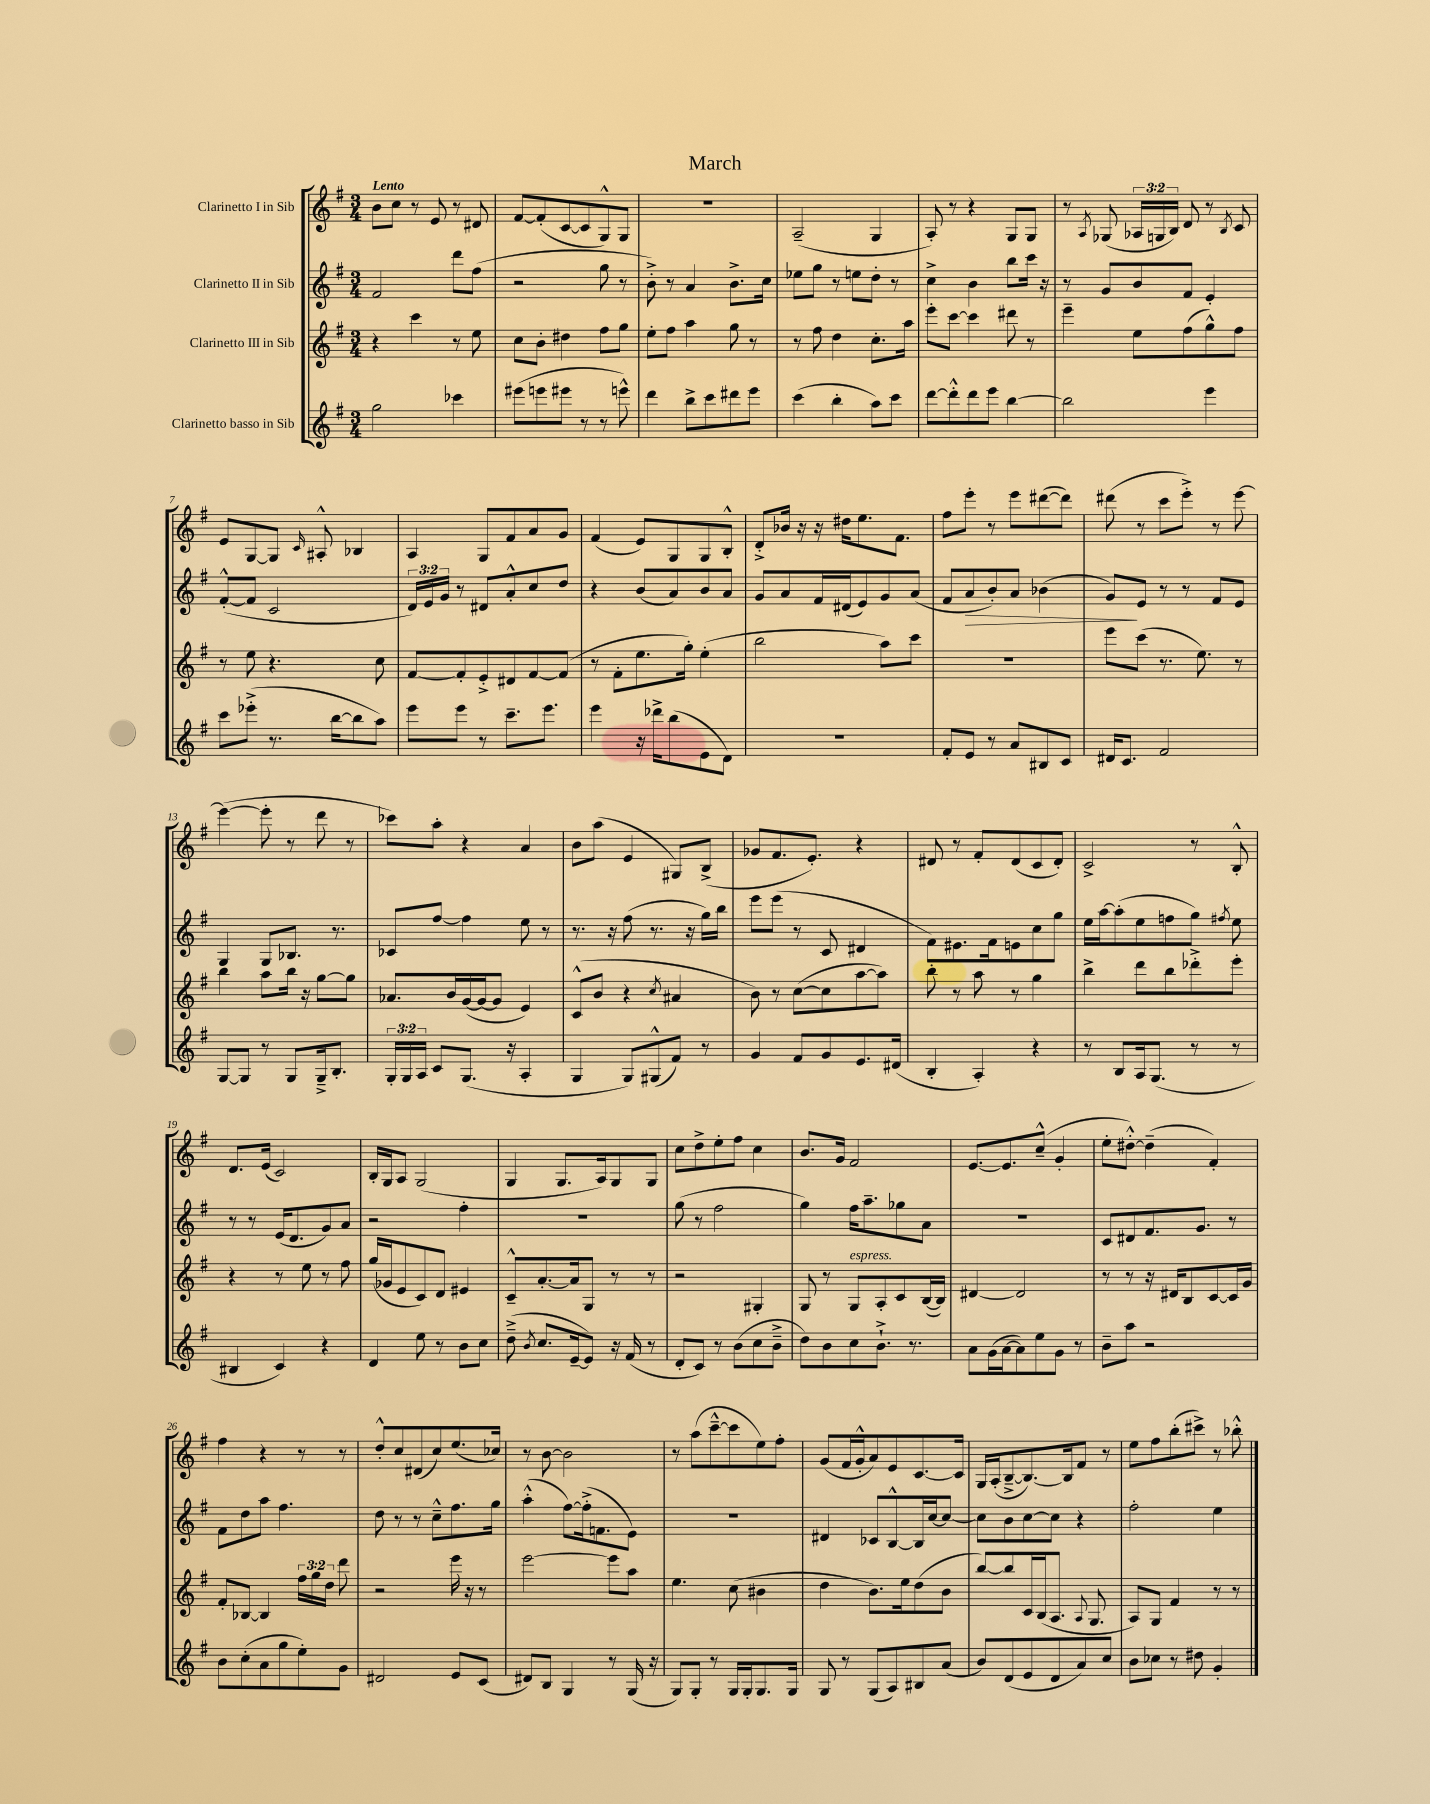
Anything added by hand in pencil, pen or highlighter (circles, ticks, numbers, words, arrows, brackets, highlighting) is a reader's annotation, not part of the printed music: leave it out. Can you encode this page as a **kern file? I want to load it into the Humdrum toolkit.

**kern	**kern	**kern	**dynam	**kern
*part4	*part3	*part2	*part2	*part1
*staff4	*staff3	*staff2	*staff2	*staff1
*I"Clarinetto basso in Sib	*I"Clarinetto III in Sib	*I"Clarinetto II in Sib	*	*I"Clarinetto I in Sib
*clefG2	*clefG2	*clefG2	*	*clefG2
*k[f#]	*k[f#]	*k[f#]	*	*k[f#]
*M3/4	*M3/4	*M3/4	*	*M3/4
=1	=1	=1	=1	=1
!	!	!	!	!LO:TX:a:B:t=Lento
2gg\	4r	2f#/	.	8b\L
.	.	.	.	8cc\J
.	4ccc\	.	.	8r
.	.	.	.	8e/
4ccc-X\	8r	8ddd\L	.	8r
.	8ee\	(8ff#\J	.	8d#X/
=2	=2	=2	=2	=2
(8eee#X\L	8cc\L	2r	.	[8f#/L
8eeen\	8b'\J	.	.	(8f#'/]
8eee#X\J	4dd#X\	.	.	[8c/
8r	.	.	.	8c/]
8r	8ff#\L	8gg\	.	8G^^/)
8eeen^^\)	8gg\J	8r	.	8G/J
=3	=3	=3	=3	=3
4ddd\	8ee'\L	8b'^\)	.	2.r
.	8ff#\J	8r	.	.
8bb^\L	4aa\	4a/	.	.
8ccc\	.	.	.	.
8ddd#X\	8gg\	8.b^\L	.	.
8eee\J	8r	.	.	.
.	.	16cc\Jk	.	.
=4	=4	=4	=4	=4
(4ccc\	8r	8ee-X\L	.	(2A~/
.	8ff#\	8gg\J	.	.
4bb'\	4dd\	8r	.	.
.	.	8een\L	.	.
8aa\L)	8.cc'\L	8dd'\J	.	4G/
8ccc\J	.	8r	.	.
.	16aa\Jk	.	.	.
=5	=5	=5	=5	=5
[8ddd\L	8eee'\L	4cc^\	.	8A'/)
8ddd'^^\]	[8ccc\J	.	.	8r
8ddd\	4ccc\]	4b\	.	4r
8eee\J	.	.	.	.
[4bb\	8ddd#X\	8bb\L	.	8G/L
.	8r	16ccc\Jk	.	8G/J
.	.	16r	.	.
=6	=6	=6	=6	=6
2bb\]	4eee~\	8r	.	8r
.	.	.	.	8qA/
.	.	8g/L	.	(8G-X/
.	8ee\L	8b/	.	24A-X/LL
.	.	.	.	24Gn/
.	.	.	.	24B/JJ)
.	(8ff#\	8f#/J	.	8d/
4eee\	8gg^^\)	4e'/	.	8r
.	.	.	.	8qB/
.	8ff#\J	.	.	8c/
!!LO:LB:g=z
=7	=7	=7	=7	=7
8ccc\L	8r	([8f#'^^/L	.	8e/L
(8eee-X'^\J	8ee\	8f#/J]	.	[8G/
8.r	4.r	2c/	.	8G/J]
.	.	.	.	16qqc/
.	.	.	.	8A#X'^^/
[16bb\KL	.	.	.	.
8bb\]	.	.	.	4B-X/
8aa\J)	8cc\	.	.	.
=8	=8	=8	=8	=8
8eee\L	[8f#/L	24d/LL)	.	4A/
.	.	24e/	.	.
.	.	24g/JJ	.	.
8eee\J	8f#'/]	8r	.	.
8r	8e'^/	8d#X/L	.	8G/L
8.ccc~\L	8d#X/	8a'^^/	.	8f#/
.	[8f#/	8cc/	.	8a/
8.eee\J	.	.	.	.
.	(8f#/J]	8dd/J	.	8g/J
=9	=9	=9	=9	=9
4eee\	8r	4r	.	(4f#/
.	8f#'\L	.	.	.
16r	8.ee\	(8b/L	.	8e/L)
16ddd-X^\KL	.	.	.	.
(8bb\	.	8a/)	.	8G/
.	16gg'\Jk)	.	.	.
8e\	(4ee'\	8b/	.	8G/
8d\J)	.	8a/J	.	8B'^^/J
=10	=10	=10	=10	=10
2.r	2bb\	8g/L	.	8d'^/L
.	.	8a/	.	16b-X/Jk
.	.	.	.	16r
.	.	16f#/L	.	16r
.	.	(16d#X/J	.	16dd#X\KL
.	.	8e/)	.	8.ee\
.	8aa\L)	8g/	.	.
.	.	.	.	8.f#\J
.	8ccc\J	(8a/J	.	.
=11	=11	=11	=11	=11
8f#'/L	2.r	8f#/L	.	8ff#\L
!	!	!	!LO:HP:b	!
8e/J	.	8a/	>	8eee'\J
8r	.	8b'/)	.	8r
8a/L	.	8a/J	.	8eee\L
8B#X/	.	(4b-X\	.	([8ddd#X\
8c/J	.	.	.	8ddd#\J])
=12	=12	=12	=12	=12
16d#X/KL	8eee\L	8g/L)	.	(8ddd#X\
8.c/J	.	.	.	.
.	(8ccc\J	8e/J	]	8r
2f#/	8.r	8r	.	8ccc\L
.	.	8r	.	8eee'^\J)
.	8.ee\)	.	.	.
.	.	8f#/L	.	8r
.	8r	8e/J	.	[8eee\
!!LO:LB:g=z
=13	=13	=13	=13	=13
[8G/L	4bb\	4G/	.	(4eee\_
8G/J]	.	.	.	.
8r	8aa\L	8G/L	.	8eee'\]
8G/L	16bb\Jk	8.B-X/J	.	8r
.	16r	.	.	.
16G~^/k	[8gg\L	.	.	8ddd\
8.B'/J	.	8.r	.	.
.	8gg\J]	.	.	8r
=14	=14	=14	=14	=14
24G'/LL	8.a-X/L	8c-X/L	.	8ccc-X\L)
24G/	.	.	.	.
24A/JJ	.	.	.	.
8c/L	.	[8ff#/J	.	8aa'\J
.	16b/L	.	.	.
(8.G/J	([16g/	4ff#\]	.	4r
.	16g/J_	.	.	.
.	8g/J]	.	.	.
16r	.	.	.	.
4A'/	4e/)	8ee\	.	4a/
.	.	8r	.	.
=15	=15	=15	=15	=15
4G/	(8c^^/L	8.r	.	8b\L
.	8b/J	.	.	(8aa\J
.	.	16r	.	.
8G/L)	4r	(8ff#\	.	4e/
(8G#X^^/	.	8.r	.	.
.	8qcc/	.	.	.
8f#/J)	4a#X/	.	.	8G#X/L)
.	.	16r	.	.
8r	.	16gg\LL)	.	(8B^/J
.	.	16bb\JJ	.	.
=16	=16	=16	=16	=16
4g/	8b\)	8eee\L	.	8g-X/L
.	8r	(8eee\J	.	8.f#/
8f#/L	([8cc\L	8r	.	.
.	.	.	.	8.e'/J)
8g/	8cc\]	8c/	.	.
8.e/	[8aa\	4d#X/	.	4r
.	8aa\J])	.	.	.
(16d#X/Jk	.	.	.	.
=17	=17	=17	=17	=17
4B'/	8bb'\	8f#\L)	.	8d#X/
.	8r	8.e#X\	.	8r
4A'/)	8aa\	.	.	8f#'/L
.	.	16f#\k	.	.
.	8r	8en\	.	(8d#/
4r	4gg\	8cc\	.	8c/
.	.	8gg\J	.	8d#'/J)
=18	=18	=18	=18	=18
8r	4bb^\	16ee\LL	.	2c^/
.	.	[16aa\J	.	.
8B/L	.	(8aa'\]	.	.
16A/k	8ddd\L	8ee\	.	.
(8.G/J	.	.	.	.
.	8bb\	8ffn\	.	.
8r	8ddd-X'^\	8gg\J)	.	8r
.	.	8qff#X/	.	.
8r	8eee'\J	8ee\	.	8B'^^/
!!LO:LB:g=z
=19	=19	=19	=19	=19
4B#X/	4r	8r	.	8.d/L
.	.	8r	.	.
.	.	.	.	(16e/Jk
4c/)	8r	(16e/KL	.	2c/)
.	.	8.d/	.	.
.	8ee\	.	.	.
4r	8r	8g/)	.	.
.	8ff#\	8a/J	.	.
=20	=20	=20	=20	=20
4d/	(16gg/LL	2r	.	16B'/LL
.	16g-X/J	.	.	16G/J
.	8e/	.	.	8A/J
8ee\	8c/)	.	.	(2G/
8r	8d/J	.	.	.
8b\L	4e#X/	4ff#'\	.	.
8cc\J	.	.	.	.
=21	=21	=21	=21	=21
(8dd~^\	8c~^^/L	2.r	.	4G/
8qb/	.	.	.	.
8.cc/L	[8.a'/	.	.	.
.	.	.	.	8.G/L
[16e~/k	16a/k]	.	.	.
8e/J])	8G/J	.	.	.
.	.	.	.	16A/k)
16r	8r	.	.	8G/
(16f#/	.	.	.	.
8r	8r	.	.	8G/J
=22	=22	=22	=22	=22
8d'/L	2r	(8gg\	.	8cc\L
8c/J)	.	8r	.	8dd^\
8r	.	2ff#\	.	8ee'\
(8b\L	.	.	.	8ff#\J
8cc\	4G#X'/	.	.	4cc\
8b~^\J	.	.	.	.
=23	=23	=23	=23	=23
8dd\L)	8G/	4gg\)	.	8.b/L
8b\	8r	.	.	.
.	.	.	.	16g/Jk
!	!LO:TX:a:i:t=espress.	!	!	!
8cc\	8G/L	16ff#\KL	.	2f#/
.	.	8.aa~\	.	.
8.b`^\J	8A'/	.	.	.
.	8c/	8gg-X\	.	.
8.r	.	.	.	.
.	([16B/L	8a\J	.	.
.	16B/JJ])	.	.	.
=24	=24	=24	=24	=24
8a\L	[4d#X/	2.r	.	[8.e/L
(16g\L	.	.	.	.
[16a\J	.	.	.	8.e/]
8a\])	2d#/]	.	.	.
8ee\	.	.	.	(8cc~^^/J
8g\J	.	.	.	4g'/
8r	.	.	.	.
=25	=25	=25	=25	=25
8b~\L	8r	8c/L	.	8ee'\L
8aa\J	8r	8d#X/	.	[8dd#X'^^\J)
2r	16r	8.f#/	.	(4dd#~\]
.	16d#X/KL	.	.	.
.	8B/	.	.	.
.	.	8.g/J	.	.
.	[8c/	.	.	4f#'/)
.	16c/L]	8r	.	.
.	16g/JJ	.	.	.
!!LO:LB:g=z
=26	=26	=26	=26	=26
8b\L	8f#'/L	8f#\L	.	4ff#\
(8cc'\	[8B-X/J	8dd\	.	.
8a\	4B-/]	8aa\J	.	4r
8gg\	.	4.ff#\	.	.
8ee'\)	24ff#\LL	.	.	8r
.	24gg\	.	.	.
.	24dd\JJ	.	.	.
8g\J	8ddd\	.	.	8r
=27	=27	=27	=27	=27
2d#X/	2r	8dd\	.	8dd'^^/L
.	.	8r	.	8cc/
.	.	8r	.	(8d#X/
.	.	8cc~^^\L	.	8cc/)
8e/L	16eee\	8.ff#\	.	(8.ee/
.	16r	.	.	.
(8c/J	8r	.	.	.
.	.	16gg\Jk	.	16cc-X/Jk)
=28	=28	=28	=28	=28
8d#X/L)	[2eee\	(4aa'^^\	.	8r
8B/J	.	.	.	[8b\
4G/	.	[8ff#\L)	.	2b\]
.	.	(16ff#'^\k]	.	.
.	.	8.fn\	.	.
8r	8eee\L]	.	.	.
(16G/	8aa\J	8e\J)	.	.
16r	.	.	.	.
=29	=29	=29	=29	=29
8G/L)	4.ee\	2.r	.	8r
8G'/J	.	.	.	(8aa\L
8r	.	.	.	[8ccc~^^\
16G/LL	(8cc\	.	.	8ccc\]
16G'/J	.	.	.	.
8.G/	4b#X\	.	.	8ee\)
.	.	.	.	8ff#'\J
16G/Jk	.	.	.	.
=30	=30	=30	=30	=30
8G/	4dd\	4d#X/	.	(8g/L
8r	.	.	.	16f#/L
.	.	.	.	16g'^^/J
(8G/L	8.b\L)	8c-X/L	.	8a/)
8A/)	.	[8B^^/	.	8e/
.	16ee\k	.	.	.
8B#X/	(8dd\	16B/L]	.	[8.c/
.	.	[16cc/J	.	.
(8a/J	8b\J	8cc/J_	.	.
.	.	.	.	16c/Jk]
=31	=31	=31	=31	=31
8b/L)	[8bb/L)	8cc\L]	.	16G/LL
.	.	.	.	(16A'/J
(8d/	8bb/]	8b\	.	[8B~^/
8e/	16c/L	[8cc\	.	8.B/_)
.	(16B/J	.	.	.
8d/	8.A/J	8cc\J]	.	.
.	.	.	.	16B/k]
8a/)	.	4r	.	8f#/J
.	8qqA/	.	.	.
.	8.G/	.	.	.
8cc/J	.	.	.	8r
=32	=32	=32	=32	=32
8b\L	8A/L)	2ff#'\	.	8ee\L
8cc-X\J	8G/J	.	.	8ff#\
8r	4f#/	.	.	(8bb'\
8dd#X\	.	.	.	8ccc#X^\J)
4g'/	8r	4ee\	.	8r
.	8r	.	.	8bb-X'^^\
==	==	==	==	==
*-	*-	*-	*-	*-
